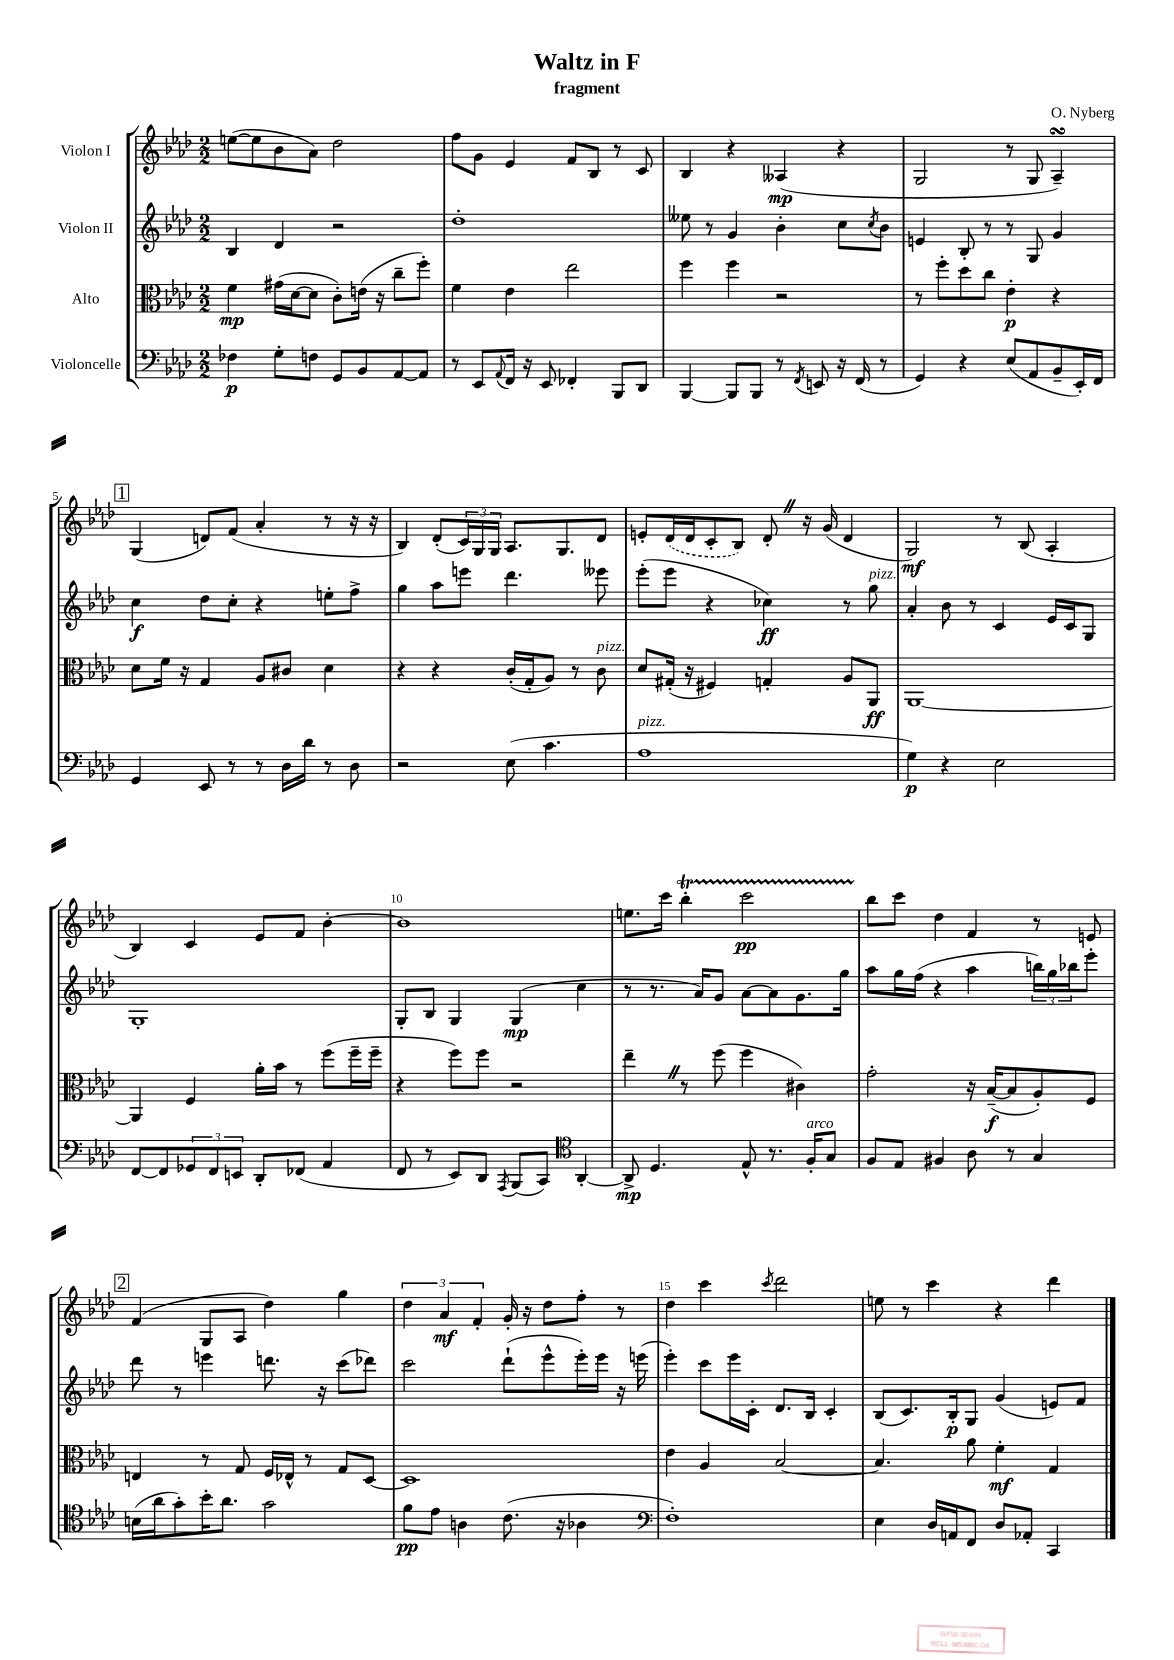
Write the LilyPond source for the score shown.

\header { title = "Waltz in F" composer = "O. Nyberg" subtitle = "fragment" }
<<
\new StaffGroup <<
\new Staff = "s0" \with { instrumentName = "Violon I" } {
    \clef treble \key aes \major \numericTimeSignature \time 2/2
    e''8~( e''8 bes'8 aes'8) des''2 |
    f''8 g'8 ees'4 f'8 bes8 r8 c'8 |
    bes4 r4 aeses4\mp( r4 |
    g2 r8 g8 aes4--\turn) |
    \mark \markup { \box "1" } g4( d'8) f'8( aes'4-. r8 r16 r16 |
    bes4) des'8-.( \tuplet 3/2 { c'16) g16 g16 } aes8. g8. des'8 |
    e'8-. \once \slurDashed des'16( des'16 c'8-. bes8) des'8-. \once \override BreathingSign.text = \markup { \musicglyph "scripts.caesura.straight" } \breathe r16 g'16( des'4 |
    g2\mf) r8 bes8( aes4-. |
    bes4) c'4 ees'8 f'8 bes'4~-. |
    bes'1 |
    e''8. c'''16 bes''4-.\startTrillSpan c'''2\pp |
    bes''8\stopTrillSpan c'''8 des''4 f'4 r8 e'8 |
    \mark \markup { \box "2" } f'4( g8 aes8 des''4) g''4 |
    \tuplet 3/2 { des''4 aes'4\mf f'4-. } g'16-. r16 des''8 f''8-. r8 |
    des''4 c'''4 \acciaccatura { c'''8 } des'''2 |
    e''8 r8 c'''4 r4 des'''4 \bar "|." |
}
\new Staff = "s1" \with { instrumentName = "Violon II" } {
    \clef treble \key aes \major \numericTimeSignature \time 2/2
    bes4 des'4 r2 |
    des''1-. |
    eeses''8 r8 g'4 bes'4-. c''8 \acciaccatura { c''8 } bes'8 |
    e'4 bes8-. r8 r8 g8 g'4 |
    \mark \markup { \box "1" } c''4\f des''8 c''8-. r4 e''8-. f''8-> |
    g''4 aes''8 e'''8 des'''4. eeses'''8 |
    ees'''8-.( ees'''8 r4 ces''4\ff) r8 g''8^\markup { \italic "pizz." } |
    aes'4-. bes'8 r8 c'4 ees'16 c'16 g8 |
    g1-. |
    g8-. bes8 g4 g4\mp( c''4 |
    r8 r8. aes'16) g'8 aes'8~ aes'8 g'8. g''16 |
    aes''8 g''16 f''16( r4 aes''4 \tuplet 3/2 { b''16) g''16 bes''16 } ees'''8-. |
    \mark \markup { \box "2" } des'''8 r8 e'''4 d'''8. r16 c'''8( des'''8) |
    c'''2 des'''8-!( ees'''8-^ ees'''16-.) ees'''16 r16 e'''16( |
    ees'''4-.) c'''8 ees'''16 c'16-. des'8. bes16 c'4-. |
    bes8( c'8.) bes16-.\p g8 g'4( e'8) f'8 \bar "|." |
}
\new Staff = "s2" \with { instrumentName = "Alto" } {
    \clef alto \key aes \major \numericTimeSignature \time 2/2
    f'4\mp gis'16( des'16~ des'8 c'8-.) e'16( r16 c''8-- f''8-.) |
    f'4 ees'4 ees''2 |
    f''4 f''4 r2 |
    r8 f''8-. des''8 c''8 ees'4-.\p r4 |
    \mark \markup { \box "1" } des'8 f'16 r16 g4 aes8 cis'8 des'4 |
    r4 r4 c'16-.( g16-. aes8) r8 c'8^\markup { \italic "pizz." } |
    des'8 gis16-.( r16 fis4) g4-. aes8 aes,8\ff |
    aes,1~ |
    aes,4 f4 aes'16-. bes'16 r8 f''8( f''16-- f''16-- |
    r4 f''8) f''8 r2 |
    ees''4-- \once \override BreathingSign.text = \markup { \musicglyph "scripts.caesura.straight" } \breathe r8 f''8( f''4 cis'4) |
    g'2-. r16 bes16~--\f( bes8 aes8-.) f8 |
    \mark \markup { \box "2" } e4 r8 g8 f16 ees16-^ r8 g8 des8~ |
    des1 |
    ees'4 aes4 bes2~ |
    bes4. aes'8 f'4-.\mf g4 \bar "|." |
}
\new Staff = "s3" \with { instrumentName = "Violoncelle" } {
    \clef bass \key aes \major \numericTimeSignature \time 2/2
    fes4\p g8-. f8 g,8 bes,8 aes,8~ aes,8 |
    r8 ees,8 \appoggiatura { aes,8 } f,16 r16 ees,8 fes,4-. bes,,8 des,8 |
    bes,,4~ bes,,8 bes,,8 r8 \acciaccatura { f,8 } e,8 r16 f,16( r8 |
    g,4) r4 ees8( aes,8 bes,8-- ees,16-.) f,16 |
    \mark \markup { \box "1" } g,4 ees,8 r8 r8 des16 des'16 r8 des8 |
    r2 ees8( c'4. |
    aes1^\markup { \italic "pizz." } |
    g4\p) r4 ees2 |
    f,8~ f,8 \tuplet 3/2 { ges,8 f,8 e,8 } des,8-. fes,8( aes,4 |
    f,8 r8 ees,8) des,8 \acciaccatura { aes,,8 } bes,,8( c,8) \clef tenor aes,4~-. |
    aes,8->\mp des4. ees8-^ r8. f16-.^\markup { \italic "arco" } g8 |
    f8 ees8 fis4 aes8 r8 g4 |
    \mark \markup { \box "2" } b16( aes'16 g'8-.) bes'16-. aes'8. g'2 |
    f'8\pp ees'8 a4 c'8.( r16 aes4 |
    \clef bass f1-.) |
    ees4 des16 a,16 f,8 des8 aes,8-. c,4 \bar "|." |
}
>>
>>
\layout { \context { \Score \override BarNumber.break-visibility = ##(#f #t #t) barNumberVisibility = #(every-nth-bar-number-visible 5) } }
